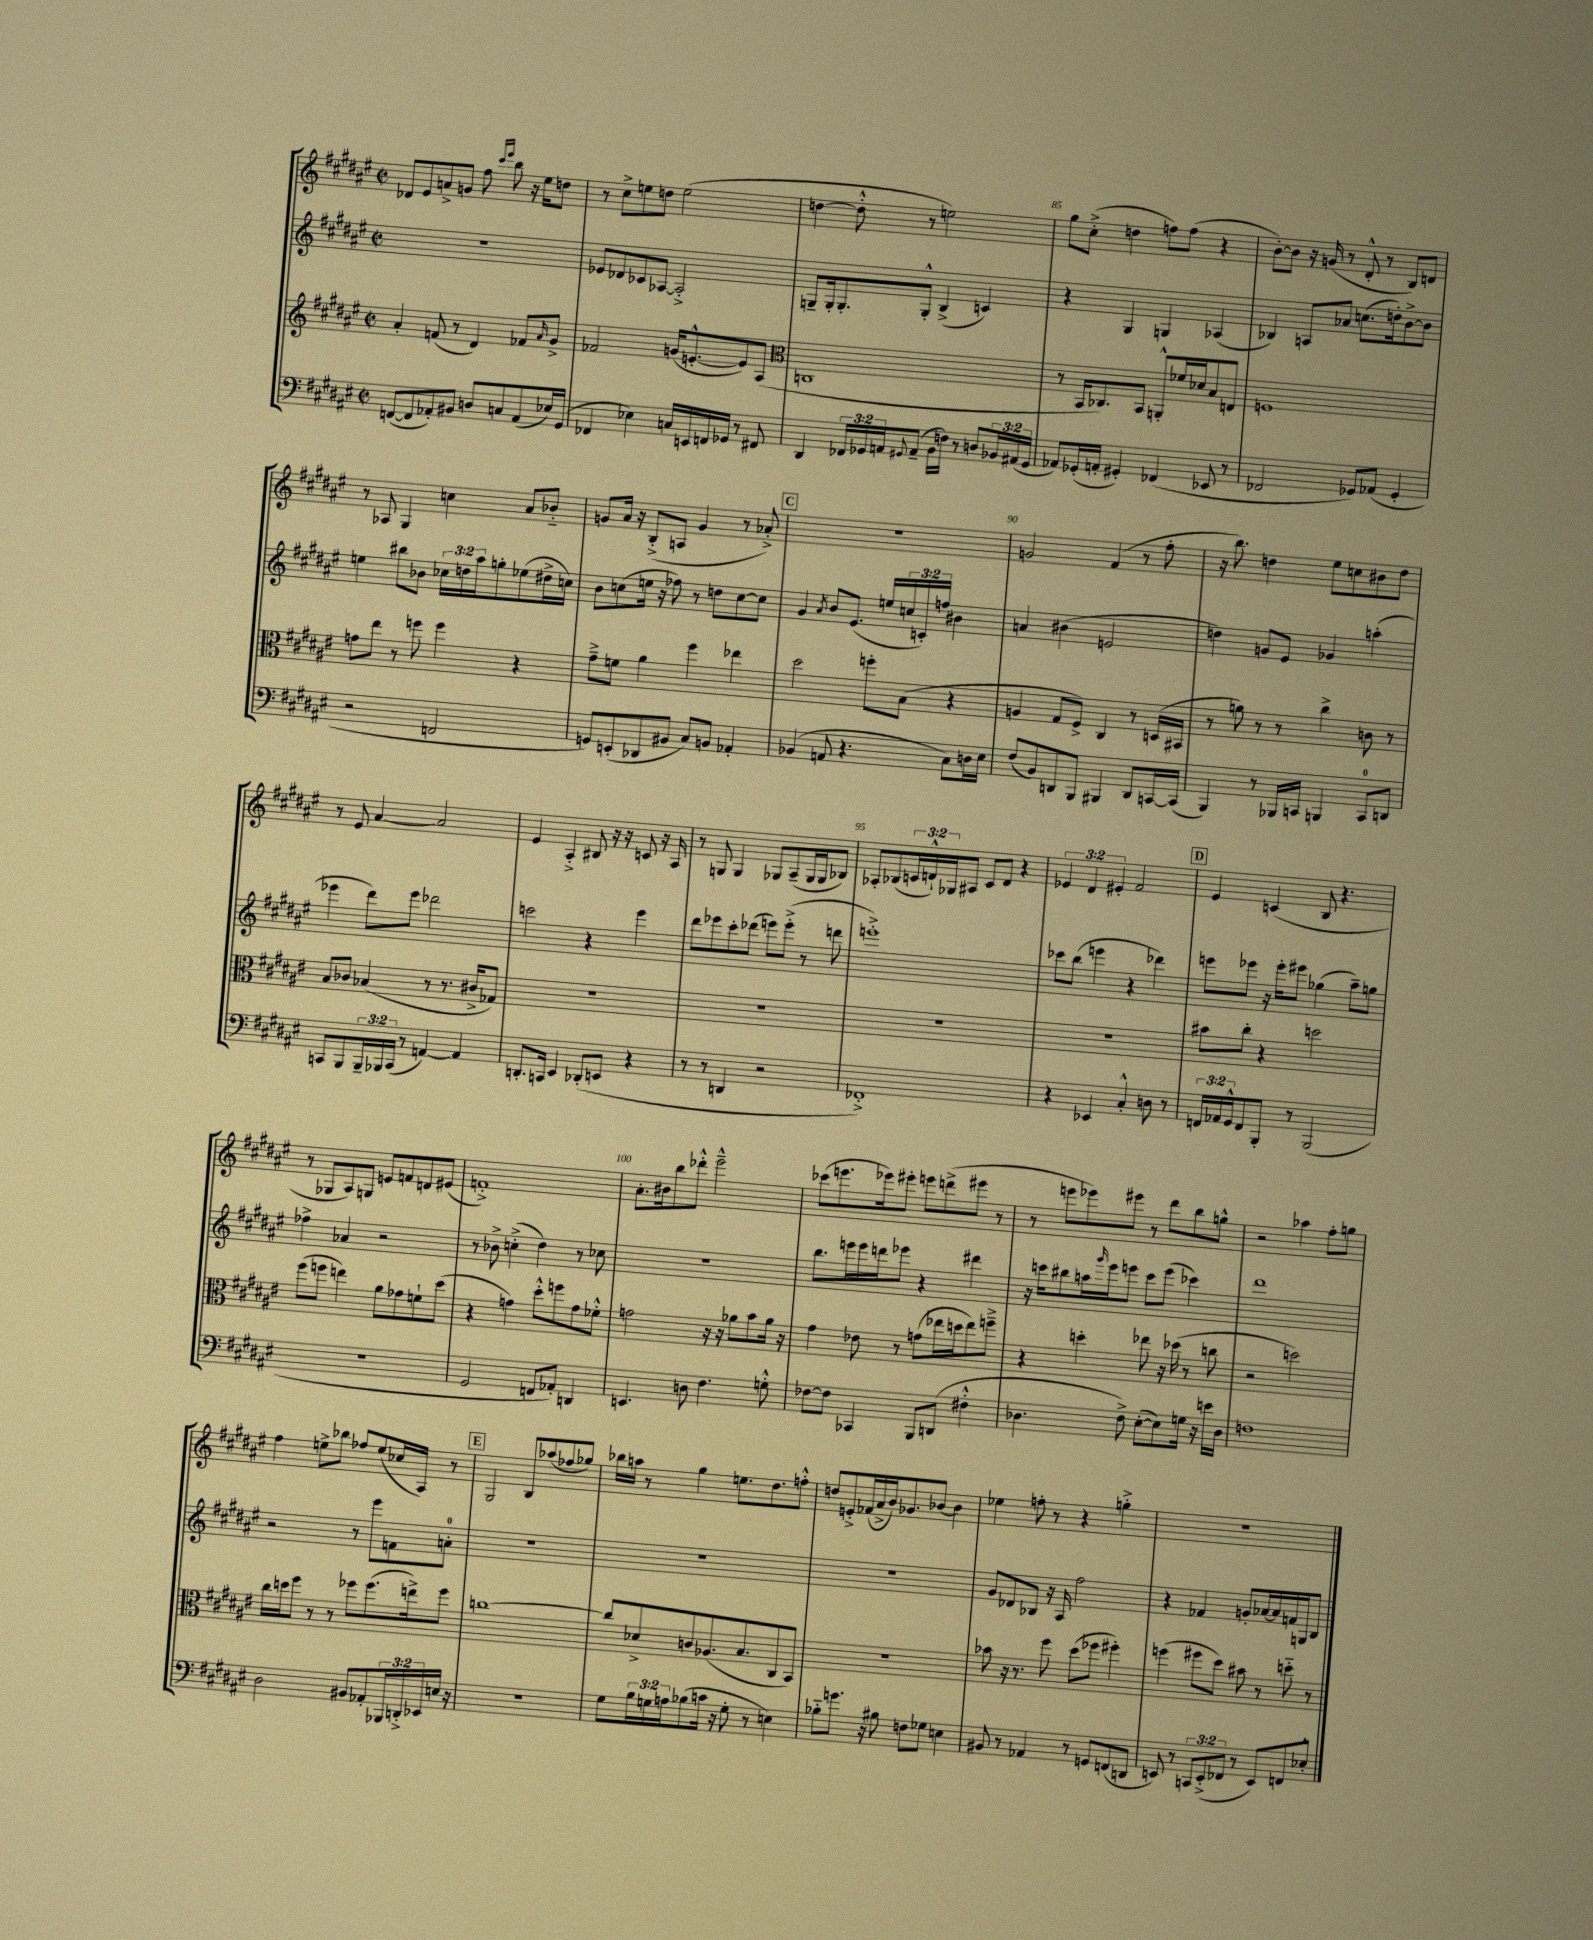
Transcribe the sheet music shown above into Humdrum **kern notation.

**kern	**kern	**kern	**kern
*staff4	*staff3	*staff2	*staff1
*clefF4	*clefG2	*clefG2	*clefG2
*k[f#c#g#d#a#e#]	*k[f#c#g#d#a#e#]	*k[f#c#g#d#a#e#]	*k[f#c#g#d#a#e#]
*M2/2	*M2/2	*M2/2	*M2/2
*met(c|)	*met(c|)	*met(c|)	*met(c|)
([8FF	4a#'	1r	8d-
8FF]	.	.	8e#
8AA-')	(8f	.	8a^
8BB#	8r	.	8g
8D	4d#)	.	8ff#
.	.	.	16qqccc#
.	.	.	16qqeee#
8C	.	.	8bb
(8AA-	8f-	.	16r
.	.	.	16ee#
.	16qqa#	.	.
16E-)	8g#^	.	8dd
(16GG#	.	.	.
=	=	=	=
4FF-	2f-	8e-	8r
.	.	8d-	8cc#^
4E-)	.	8c-	8ee
.	.	[8A-	8dd
16C	(16g	2A-'^]	(2ee
16EE	[8.e'^^	.	.
16FF	.	.	.
16GG-	.	.	.
8r	8e])	.	.
8FF#	(8A#	.	.
=	=	=	=
*	*clefC3	*	*
4DD#	1C	8G~	[4dd
.	.	16G'	.
.	.	8.G'	.
24FF-	.	.	8dd'^^]
24GG-	.	.	.
24AA	.	.	.
8qqGG#	.	.	.
(8AA~	.	8G'^^	8r
16BB	.	(4B^	2ee)
16F)	.	.	.
8r	.	.	.
8D	.	4c)	.
24BB-	.	.	.
(24AA#	.	.	.
24GG#	.	.	.
=	=	=	=
8AA-)	8r	4r	8gg#
(16GG-'	16BB	.	(8cc#'^
16AA'	8.C-)	.	.
4GG#')	.	4G#	4dd
.	8BB	.	.
(4FF-	8AA'^^	4G	8ff)
.	16f-	.	(8ff
.	16d-	.	.
8EE-	8B	(4A-	4r
8r	8E	.	.
=	=	=	=
2FF-	1F	4B-)	[8b')
.	.	.	8b]
.	.	8A	16r
.	.	.	(16g
.	.	8a-	8r
8GG-)	.	(8.cc	8d#'^^
(8AA-	.	.	8r
.	.	16dd')	.
4GG-'	.	[8b^	8B)
.	.	8b]	8d
=	=	=	=
2r	8g	4ee	8r
.	8ee#	.	8A-
.	8r	8bb#	4G#
.	8ff	8b-	.
2FF	4ff	24cc-	4cc
.	.	24dd	.
.	.	24aa#	.
.	.	8gg'	.
.	4r	(8ee-	8a#
.	.	16dd#^	8b-'~
.	.	16cc)	.
=	=	=	=
8GG)	8g#~^	8b	8g
(8EE'	8f	(8cc	16a#
.	.	.	16r
8DD-	4a#	16ee	(8B'^
.	.	16r	.
8BB#	.	8ff-)	8A
8C#)	4ff#	8r	4g
8BB	.	8dd	.
4AA-'	4ee-	[8cc	8r
.	.	8cc]	8a-'^)
=	=	=	=
(4BB-	2dd#	4g#	1r
.	.	8qa#	.
8AA	.	8b	.
4.r	.	(8.e#	.
.	8ff'	.	.
.	.	16ee	.
.	(8B	24cc	.
.	.	24c')	.
.	.	24ff	.
8C#)	4r	4b#	.
16D	.	.	.
16E#	.	.	.
=	=	=	=
(8F#	4A	4a	2g
8BB)	.	.	.
8DD	8G#	(4b#	.
8BBB	8F#^)	.	.
4BBB#	4C#	2e	(4f#
8DD	8r	.	8r
[16CC	(16D	.	8ff#'
(16CC]	16BB#	.	.
=	=	=	=
4BBB)	8r	4dd)	16r
.	.	.	8.bb)
.	8a)	.	.
8r	8r	8g	4dd
16BBB-	8r	8e#	.
16CC	.	.	.
4BBB	4cc#^	4g-	8ee#
.	.	.	8cc
8CC	8c	(4aa'	8b#
8DD	8r	.	8dd
=	=	=	=
8CC	8B	4eee-	8r
8BBB	8c-	.	8e#
24BBB~	(4B-	8ddd#)	[4a#
24BBB-	.	.	.
(24CC	.	.	.
8r	.	8eee-	.
[4AA)	8r	2ddd-	2a#]
.	8.r	.	.
4AA]	.	.	.
.	16c#^	.	.
.	8G-)	.	.
=	=	=	=
8.DD'	1r	2ccc	4e#
16CC	.	.	.
4EE#	.	.	4A#'^
(8DD-'	.	4r	8B#
8EE	.	.	16r
.	.	.	16r
4r	.	4eee#	8c
.	.	.	16r
.	.	.	16A#
=	=	=	=
8r	1r	8ddd#	8r
8r	.	8eee-	8G
4DD	.	8ccc#'	4G
.	.	(8ddd-	.
2r	.	8eee)	8G-
.	.	(8eee'^	(8A#~
.	.	8r	16G-
.	.	.	16G-
.	.	8ddd	8B-)
=	=	=	=
1FF-'^)	1r	1eee'^)	8A-'
.	.	.	(8B-
.	.	.	24c
.	.	.	24d`^^)
.	.	.	24G-
.	.	.	8A#
.	.	.	8c
.	.	.	8d
.	.	.	4r
=	=	=	=
4r	1r	8ccc-	6e-
.	.	(8bb	.
.	.	.	6d#
4EE-	.	4eee	.
.	.	.	6e#'
4C#'^^	.	4r	2f#
8D	.	4ddd-)	.
8r	.	.	.
=	=	=	=
24FF	8b#	8eee	4e#
24AA-	.	.	.
24GG#^^	.	.	.
8FF	8cc#'	8eee-	.
8BBB'	4r	16r	(4c
.	.	16eee-'	.
8r	.	8eee#	.
(2BBB	2dd	(4gg-	8B
.	.	.	4.r
.	.	8aa#~)	.
.	.	8gg	.
=	=	=	=
1r	(8ff#	4ff-^	8r
.	8ff	.	8G-
.	4ee)	4a-	8A#)
.	.	.	8G
.	8a#	2r	8e
.	8g-	.	8f
.	8f`	.	8d
.	(8dd#	.	(8e#
=	=	=	=
2GG#	4r	8r	1f'^)
.	.	8b-^	.
.	4g)	(4cc'^	.
8FF	8dd#'^^	4dd#)	.
8AA-')	8ff	.	.
4DD	8g	8r	.
.	8f-'^^	8cc-	.
=	=	=	=
4.EE	2g	1r	8.a#'
.	.	.	16b#
.	.	.	8bb
8D	.	.	8ddd-'^^
4.F#	16r	.	2eee#~^^
.	16r	.	.
.	8a-	.	.
.	8b	.	.
8G'^^	16a-	.	.
.	16r	.	.
=	=	=	=
[8F-	4g#	8.bb	(8ccc-
8F-]	.	.	8.eee
.	.	16eee	.
4CC-	8e-	16eee	.
.	.	16ddd	16eee-)
.	8r	8eee-	8eee#'
8BBB	(8g	4r	8eee
(8DD	16ee-	.	(8ddd^
.	16dd	.	.
4F#'^^	8ee-)	4ddd#	8eee#
.	8ff~^	.	8r
=	=	=	=
4.D-	4r	16r	8r
.	.	16ccc	.
.	.	8bb#	8eee
.	4dd'	16aa	8eee-)
.	.	16qqggg#	.
.	.	16eee#	.
8F#^)	.	8eee	8eee#
([8E#'	8ee-	8ccc	8r
8E#])	16r	(8eee	8ddd#
.	(16dd-	.	.
16G	8r	4ccc-)	8bb
16r	.	.	.
16e	8cc	.	8gg^^
16D-	.	.	.
=	=	=	=
1F	2r	1ddd#	2r
.	2dd)	.	4aa-
.	.	.	8ff#'
.	.	.	8gg
=	=	=	=
2D#	16cc#	2r	4ff#
.	16dd	.	.
.	8ff#	.	.
.	8r	.	8ee^
.	8r	.	8bb-
8BB#	8ff-	8r	8ff-
8AA-'	(8.ff-	8eee#	(8ee
24BBB-	.	8f	16cc-
24DD'^	.	.	.
.	16ee^)	.	16A#)
24EE-	.	.	.
16E	8ff-	8a'	8r
16r	.	.	.
=	=	=	=
1r	[1cc	1r	2G#
.	.	.	8B
.	.	.	(8aa-
.	.	.	8ff-
.	.	.	8gg-)
=	=	=	=
8G#	8cc]	1r	16bb-
.	.	.	16aa
24B	8d-^	.	8r
24G	.	.	.
24A	.	.	.
(8B-	8c	.	4gg#
16c	(8.A-	.	.
16r	.	.	.
8G'	.	.	8.ee
.	8.B	.	.
8r	.	.	.
.	.	.	8.dd#
4E)	8C#	.	.
.	8BB)	.	8ff'^^
=	=	=	=
8B-'~	1r	1r	8dd
8.g	.	.	8e'^
.	.	.	(16f-
16r	.	.	16a#^
8B#	.	.	16b)
.	.	.	8.g-
8F	.	.	.
8G-	.	.	[8b-
4E	.	.	4b-]
=	=	=	=
8BB#	8b-	8g#	4ee-
8r	16r	8d-	.
.	8.r	.	.
4AA-	.	8B-	8ff'
.	8ff#	16r	8r
.	.	16A#	.
8r	(8dd#	2ff#	4r
8GG	8ff-	.	.
(8FF	4ff#')	.	4gg'^
8DD	.	.	.
=	=	=	=
8EE)	(4ff	4r	1r
8r	.	.	.
12CC	8ff#	4f-	.
(12EE'^	.	.	.
.	8dd#)	.	.
12FF-	.	.	.
8r	8b#	8g'	.
8EE)	8r	[16a-	.
.	.	16a-]	.
8FF	8dd'~	16f	.
.	.	16G	.
8E-'^^	8r	8B	.
==	==	==	==
*-	*-	*-	*-
